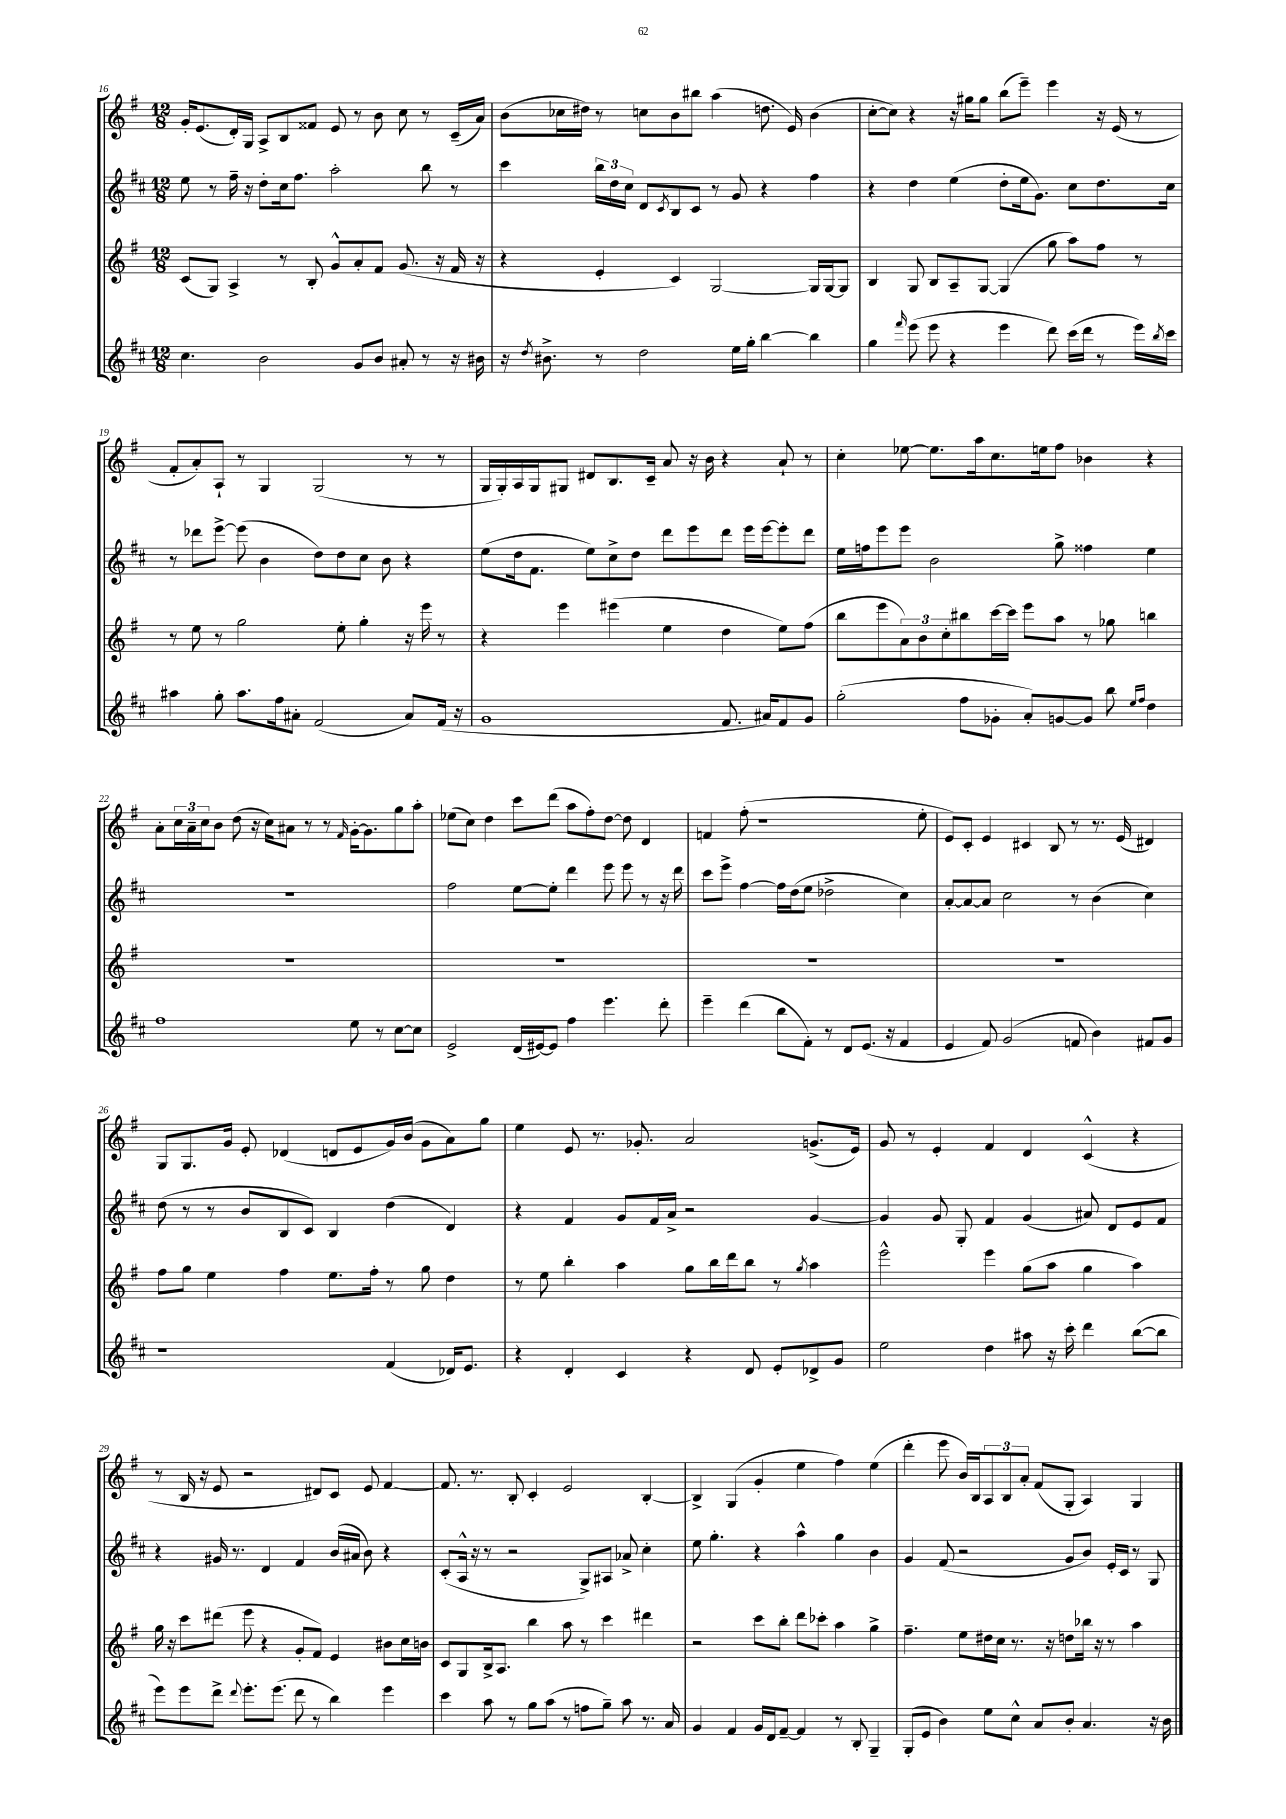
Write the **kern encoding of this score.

**kern	**kern	**kern	**kern
*part4	*part3	*part2	*part1
*staff4	*staff3	*staff2	*staff1
*clefG2	*clefG2	*clefG2	*clefG2
*k[f#c#]	*k[f#]	*k[f#c#]	*k[f#]
*M12/8	*M12/8	*M12/8	*M12/8
=16	=16	=16	=16
4.cc#\	(8c/L	8ee\	16g'/KL
.	.	.	(8.e/
.	8G/J)	8r	.
.	4A^/	16ff#~\	16d'/L)
.	.	16r	16G/JJ
2b\	.	8dd'\L	8A^/L
.	8r	16cc#\k	8B/
.	.	8.ff#\J	.
.	8B'/	.	8f##X/J
.	8g^^/L	2aa'\	8e/
8g/L	8a'/	.	8r
8b/J	8f#/J	.	8b\
8a#X'/	(8.g/	.	8cc\
8r	.	8bb\	8r
.	16r	.	.
16r	16f#/	8r	(16c~/LL
16b#X\	16r	.	16a/JJ)
=17	=17	=17	=17
16r	4r	4ccc#\	(8b\L
8qdd/	.	.	.
8.b#X^\	.	.	.
.	.	.	16cc-X\L
.	.	.	16dd#X\JJ)
8r	4e'/	24bb\LL	8r
.	.	24dd\	.
.	.	24cc#\JJ	.
2dd\	.	8d/L	8ccn\L
.	.	8qc#/	.
.	4c/)	8B/	8b\
.	.	8c#/J	8bb#X\J
.	[2G/	8r	(4aa\
16ee\LL	.	8g/	.
16gg'\JJ	.	.	.
[4bb\	.	4r	8.ddn\
.	.	.	16e/)
4bb\]	16G/LL]	4ff#\	(4b\
.	[16G/J	.	.
.	8G/J]	.	.
=18	=18	=18	=18
4gg\	4B/	4r	[8cc'\L
.	.	.	8cc\J])
16qqfff#/	.	.	.
(8eee\	8G/	4dd\	4r
8eee\	8B/L	.	.
4r	8A~/	(4ee\	16r
.	.	.	16gg#X\KL
.	[8G/J	.	8gg#\J
4eee\	(4G/]	8dd'\L	(8bb\L
.	.	16ee\k	8eee~\J)
.	.	8.g\J)	.
8ddd\)	8gg\	.	4eee\
(16ccc#\LL	8aa\L)	8cc#\L	.
16ddd\JJ	.	.	.
8r	8ff#\J	8.dd\	16r
.	.	.	(16e/
16eee\LL)	8r	.	8r
8qbb/	.	.	.
16ccc#\JJ	.	16cc#\Jk	.
!!LO:LB:g=z
=19	=19	=19	=19
4aa#X\	8r	8r	8f#'/L
.	8ee\	8ddd-X\L	8a'/)
8gg'\	8r	[8eee^\J	8A`/J
8.aa#\L	2gg\	(8eee\]	8r
.	.	4b\	4G/
16ff#\k	.	.	.
8a#X'\J	.	.	.
(2f#/	.	8dd\L)	(2G/
.	8ee'\	8dd\	.
.	4gg'\	8cc#\J	.
.	.	8b\	.
8a#/L)	16r	4r	8r
.	16eee\	.	.
(16f#/Jk	8r	.	8r
16r	.	.	.
=20	=20	=20	=20
1g	4r	(8ee\L	16G/LL
.	.	.	16G'/)
.	.	16dd\k	16A/
.	.	8.f#\J	16G/J
.	4eee\	.	8G#X/J
.	.	8ee\L)	8d#X/L
.	(4eee#X\	8cc#^\	8.B/
.	.	8dd\J	.
.	.	.	16c~/Jk
.	4ee\	8ddd\L	8a/
.	.	8eee\	16r
.	.	.	16b\
8.f#/	4dd\	8ddd\J	4r
.	.	16eee\LL	.
16a#X/KL)	.	[16eee\J	.
8f#/	8ee\L)	8eee'\]	8a`/
8g/J	(8ff#\J	8ddd\J	8r
=21	=21	=21	=21
(2gg'\	8bb\L	16ee\LL	4cc'\
.	.	16ffn\J	.
.	8eee\	8eee\	.
.	12a\)	8eee\J	[8ee-X\
.	12b\	.	.
.	.	2b\	8.ee-\L]
.	12cc'\	.	.
8ff#\L	8bb#X\	.	.
.	.	.	16aa\k
8g-X'\J	[16ccc\L	.	8.cc\
.	16ccc\JJ]	.	.
8a'/L)	8eee\L	.	.
.	.	.	16een\k
[8gn/	8aa\J	8gg^\	8ff#\J
8g/J]	8r	4ff##X\	4b-X\
8bb\	8gg-X\	.	.
16qqee/LL	.	.	.
16qqff#/JJ	.	.	.
4dd\	4bbn\	4ee\	4r
!!LO:LB:g=z
=22	=22	=22	=22
1ff#	1.r	1.r	8a'\L
.	.	.	24cc\L
.	.	.	24a~\
.	.	.	24cc\J
.	.	.	8b\J
.	.	.	(8dd\
.	.	.	16r
.	.	.	16cc\KL)
.	.	.	8a#X\J
.	.	.	8r
.	.	.	8r
.	.	.	16qqf#/
8ee\	.	.	[16g'\KL
.	.	.	8.g\]
8r	.	.	.
[8cc#\L	.	.	8gg\
8cc#\J]	.	.	8aa'\J
=23	=23	=23	=23
2e^/	1.r	2ff#\	(8ee-X\L
.	.	.	8cc\J)
.	.	.	4dd\
(16d/LL	.	[8ee\L	8ccc\L
[16e#X/J)	.	.	.
8e#/J]	.	8ee'\J]	(8ddd\J
4ff#\	.	4ddd\	8aa\L
.	.	.	8ff#'\)
4.eee\	.	8eee\	[8dd\J
.	.	8eee\	8dd\]
.	.	8r	4d/
8ddd'\	.	16r	.
.	.	16ddd\	.
=24	=24	=24	=24
4eee~\	1.r	8ccc#\L	4fn/
.	.	8eee^\J	.
(4ddd\	.	[4ff#\	(8ff#'\
.	.	.	1r
8bb\L	.	16ff#\LL]	.
.	.	(16dd\J	.
8f#'\J)	.	8ee\J	.
8r	.	2dd-X^\	.
8d/L	.	.	.
(8.e/J	.	.	.
16r	.	.	.
4f#/	.	4cc#\)	.
.	.	.	8ee'\
=25	=25	=25	=25
4e/	1.r	[8a'/L	8e/L)
.	.	8a/_	8c'/J
8f#/)	.	8a/J]	4e/
(2g/	.	2cc#\	.
.	.	.	4c#X/
.	.	.	8B/
8fn/	.	8r	8r
4b\)	.	(4b\	8.r
.	.	.	(16e/
8f#X/L	.	4cc#\)	4d#X/)
8g/J	.	.	.
!!LO:LB:g=z
=26	=26	=26	=26
1r	8ff#\L	(8dd\	8G/L
.	8gg\J	8r	8.G/
.	4ee\	8r	.
.	.	.	16g/Jk
.	.	8b/L	8e'/
.	4ff#\	8B/	(4d-X/
.	.	8c#/J)	.
.	8.ee\L	4B/	8dn/L
.	.	.	8e/
.	16ff#'\Jk	.	.
(4f#/	8r	(4dd\	16g/L)
.	.	.	(16b/JJ
.	8gg\	.	8g\L
16d-X/KL)	4dd\	4d/)	8a\)
8.e/J	.	.	.
.	.	.	8gg\J
=27	=27	=27	=27
4r	8r	4r	4ee\
.	8ee\	.	.
4d'/	4bb'\	4f#/	8e/
.	.	.	8.r
4c#/	4aa\	8g/L	.
.	.	.	8.g-X'/
.	.	16f#/L	.
.	.	16a^/JJ	.
4r	8gg\L	2r	2a/
.	16bb\L	.	.
.	16ddd\J	.	.
8d/	8bb\J	.	.
8e'/L	8r	.	.
.	8qgg/	.	.
8d-X^/	4aa\	[4g/	(8.gn^/L
8g/J	.	.	.
.	.	.	16e/Jk)
=28	=28	=28	=28
2ee\	2eee^^\	4g/]	8g/
.	.	.	8r
.	.	8g/	4e'/
.	.	8G'/	.
4dd\	4eee\	4f#/	4f#/
8aa#X\	(8gg\L	(4g/	4d/
16r	8aa\J	.	.
16ccc#'\	.	.	.
4ddd\	4gg\	8a#X/)	(4c^^/
.	.	8d/L	.
([8bb\L	4aa\)	8e/	4r
8bb\J]	.	8f#/J	.
!!LO:LB:g=z
=29	=29	=29	=29
8eee\L)	16gg\	4r	8r
.	16r	.	.
8eee\	8ccc\L	.	16B/
.	.	.	16r
8ddd^\J	(8ddd#X\J	16g#X/	8e/
.	.	8.r	.
8qqddd/	.	.	.
8.eee'\L	8eee\	.	2r
.	4r	4d/	.
(8.eee\J	.	.	.
8ddd\	8g'/L	4f#/	.
8r	8f#/J)	.	8d#X/L)
4bb\)	4e/	(16b/LL	8c/J
.	.	16a#X/JJ	.
.	.	8b\)	8e/
4eee\	8b#X\L	4r	[4f#/
.	16cc\L	.	.
.	16bn\JJ	.	.
=30	=30	=30	=30
4ccc#\	8c/L	(8c#'/L	8.f#/]
.	8G/	16A^^/Jk	.
.	.	16r	8.r
8aa\	16B^/k	8r	.
.	8.A/J	.	.
8r	.	2r	8B'/
8gg\L	4bb\	.	4c'/
(8aa\J	.	.	.
8r	8aa\	.	2e/
8ffn\L	8r	8G^/L)	.
8gg~\J)	4ccc\	8A#X/J	.
8aa\	.	8a-X^/	.
8.r	4ddd#X\	4cc#'\	[4B'/
16a/	.	.	.
=31	=31	=31	=31
4g/	2r	8ee\	4B^/]
.	.	4.gg'\	.
4f#/	.	.	(4G/
16g/LL	8ccc\L	4r	4g'/
16d/J	.	.	.
[8f#~/J	8bb'\J	.	.
4f#/]	8ddd\L	4aa^^\	4ee\
.	8ccc-X'\J	.	.
8r	4aa\	4gg\	4ff#\)
8B'/	.	.	.
4G~/	4gg^\	4b\	(4ee\
=32	=32	=32	=32
(8G'/L	4.ff#~\	4g/	4ddd'\
8e/J	.	.	.
4b\)	.	(8f#/	8eee\
.	8ee\L	2r	16b/LL)
.	.	.	16B/J
8ee\L	16dd#X\L	.	12A/
.	16cc\JJ	.	.
.	.	.	12B/
8cc#^^\J	8.r	.	.
.	.	.	12a'/J
8a/L	.	.	(8f#/L
.	16r	.	.
8b'/J	8ddn\L	8g/L	8G'/J
4.a/	16bb-X\Jk	8b/J)	4A/)
.	16r	.	.
.	8r	16e'/LL	.
.	.	16c#/JJ	.
.	4aa\	8r	4G/
16r	.	8G/	.
16b\	.	.	.
==	==	==	==
*-	*-	*-	*-
